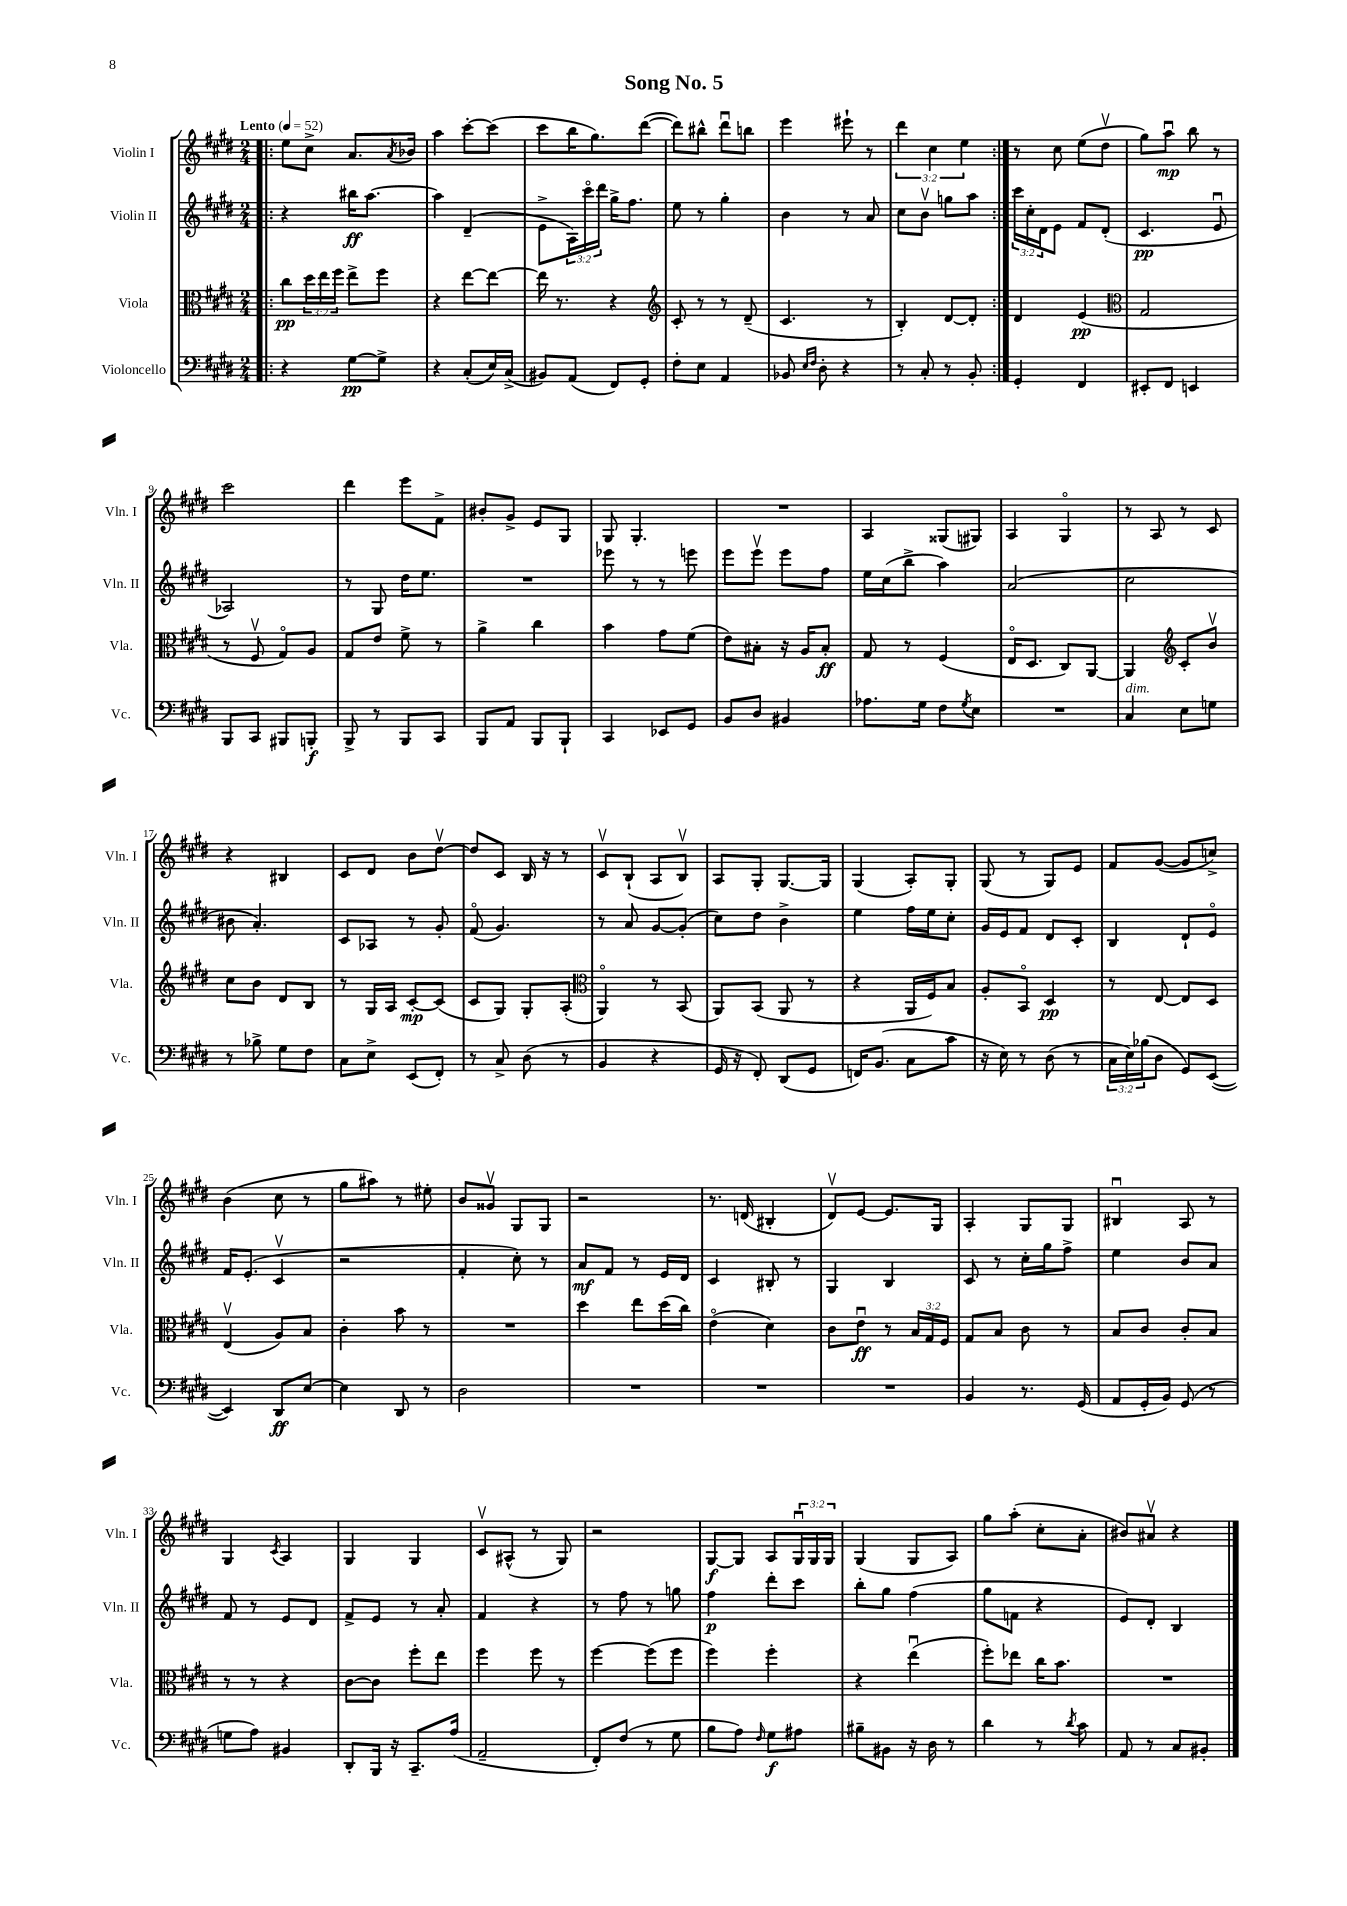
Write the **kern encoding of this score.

**kern	**dynam	**kern	**dynam	**kern	**dynam	**kern	**dynam
*part4	*part4	*part3	*part3	*part2	*part2	*part1	*part1
*staff4	*staff4	*staff3	*staff3	*staff2	*staff2	*staff1	*staff1
*I"Violoncello	*	*I"Viola	*	*I"Violin II	*	*I"Violin I	*
*I'Vc.	*	*I'Vla.	*	*I'Vln. II	*	*I'Vln. I	*
*clefF4	*	*clefC3	*	*clefG2	*	*clefG2	*
*k[f#c#g#d#]	*	*k[f#c#g#d#]	*	*k[f#c#g#d#]	*	*k[f#c#g#d#]	*
*M2/4	*	*M2/4	*	*M2/4	*	*M2/4	*
*MM52	*	*MM52	*	*MM52	*	*MM52	*
=1!|:	=1!|:	=1!|:	=1!|:	=1!|:	=1!|:	=1!|:	=1!|:
!	!	!	!	!	!	!LO:TX:a:B:t=Lento	!
4r	.	8cc#\L	pp	4r	.	8ee\L	.
.	.	24dd#\L	.	.	.	8cc#^\J	.
.	.	24ee\	.	.	.	.	.
.	.	24ff#\JJ	.	.	.	.	.
[8G#\L	pp	8ee^\L	.	16bb#X\KL	ff	8.a/L	.
.	.	.	.	[8.aa\J	.	.	.
8G#^\J]	.	8ff#\J	.	.	.	.	.
.	.	.	.	.	.	8qa/	.
.	.	.	.	.	.	16b-X/Jk	.
=2	=2	=2	=2	=2	=2	=2	=2
4r	.	4r	.	4aa\]	.	4aa\	.
(8C#'/L	.	[8ee\L	.	(4d#~/	.	[8ccc#'\L	.
16E/L)	.	8ee\J_	.	.	.	(8ccc#\J]	.
(16C#^/JJ	.	.	.	.	.	.	.
=3	=3	=3	=3	=3	=3	=3	=3
8BB#X/L)	.	16ee\]	.	8e^\L	.	8ccc#\L	.
.	.	8.r	.	.	.	.	.
(8AA/J	.	.	.	24A\L)	.	16bb\K	.
.	.	.	.	24ccc#\	.	.	.
.	.	.	.	.	.	8.gg#\)	.
.	.	.	.	24ddd#\JJ	.	.	.
8FF#/L)	.	4r	.	16gg#^\KL	.	.	.
.	.	.	.	8.ff#\J	.	.	.
8GG#'/J	.	.	.	.	.	([8ddd#\J	.
=4	=4	=4	=4	=4	=4	=4	=4
*	*	*clefG2	*	*	*	*	*
8F#'\L	.	8c#'/	.	8ee\	.	8ddd#\L])	.
8E\J	.	8r	.	8r	.	8bb#X^^\J	.
4AA/	.	8r	.	4gg#'\	.	8ddd#u\L	.
.	.	(8d#~/	.	.	.	8bbn\J	.
=5	=5	=5	=5	=5	=5	=5	=5
8BB-X/	.	4.c#/	.	4b\	.	4eee\	.
16qqE/LL	.	.	.	.	.	.	.
16qqF#/JJ	.	.	.	.	.	.	.
8D#'\	.	.	.	.	.	.	.
4r	.	.	.	8r	.	8eee#X`\	.
.	.	8r	.	8a/	.	8r	.
=6	=6	=6	=6	=6	=6	=6	=6
8r	.	4B'/)	.	8cc#\L	.	6ddd#\	.
8C#'/	.	.	.	8bv\J	.	.	.
.	.	.	.	.	.	6cc#\	.
8r	.	[8d#/L	.	8ggn\L	.	.	.
.	.	.	.	.	.	6ee\	.
8BB'/	.	8d#'/J]	.	8aa\J	.	.	.
=7:|!	=7:|!	=7:|!	=7:|!	=7:|!	=7:|!	=7:|!	=7:|!
4GG#'/	.	4d#/	.	24ccc#\LL	.	8r	.
.	.	.	.	24cc#'\	.	.	.
.	.	.	.	24d#\J	.	.	.
.	.	.	.	8e\J	.	8cc#\	.
4FF#/	.	(4e/	pp	8f#/L	.	(8ee\L	.
.	.	.	.	(8d#'/J	.	8dd#v\J	.
=8	=8	=8	=8	=8	=8	=8	=8
*	*	*clefC3	*	*	*	*	*
8EE#X'/L	.	2G#/	.	4.c#/	pp	8gg#\L)	.
8FF#/J	.	.	.	.	.	8aau\J	mp
4EEn/	.	.	.	.	.	8bb\	.
.	.	.	.	8eu/	.	8r	.
!!LO:LB:g=z
=9	=9	=9	=9	=9	=9	=9	=9
8BBB/L	.	8r	.	2A-X/)	.	2ccc#\	.
8CC#/J	.	8F#v/	.	.	.	.	.
8BBB#X/L	.	8G#/L)	.	.	.	.	.
8BBBn'/J	f	8A/J	.	.	.	.	.
=10	=10	=10	=10	=10	=10	=10	=10
8BBB^/	.	8G#/L	.	8r	.	4ddd#\	.
8r	.	8e/J	.	8G#/	.	.	.
8BBB/L	.	8f#^\	.	16dd#\KL	.	8eee\L	.
.	.	.	.	8.ee\J	.	.	.
8CC#/J	.	8r	.	.	.	8f#^\J	.
=11	=11	=11	=11	=11	=11	=11	=11
8BBB/L	.	4a^\	.	2r	.	8b#X'/L	.
8AA/J	.	.	.	.	.	8g#^/J	.
8BBB/L	.	4cc#\	.	.	.	8e/L	.
8BBB`/J	.	.	.	.	.	8G#/J	.
=12	=12	=12	=12	=12	=12	=12	=12
4CC#/	.	4b\	.	8eee-X\	.	8G#/	.
.	.	.	.	8r	.	4.G#'/	.
8EE-X/L	.	8g#\L	.	8r	.	.	.
8GG#/J	.	(8f#\J	.	8eeen\	.	.	.
=13	=13	=13	=13	=13	=13	=13	=13
8BB/L	.	8e\L)	.	8eee\L	.	2r	.
8D#/J	.	8B#X'\J	.	8eeev\J	.	.	.
4BB#X/	.	16r	.	8eee\L	.	.	.
.	.	16A/KL	.	.	.	.	.
.	.	8B#'/J	ff	8ff#\J	.	.	.
=14	=14	=14	=14	=14	=14	=14	=14
8.A-X\L	.	8G#/	.	16ee\LL	.	4A/	.
.	.	.	.	(16cc#\J	.	.	.
.	.	8r	.	8bb^\J	.	.	.
16G#\Jk	.	.	.	.	.	.	.
8F#\L	.	(4F#/	.	4aa\)	.	(8G##X/L	.
8qG#/	.	.	.	.	.	.	.
8E\J	.	.	.	.	.	8G#X/J)	.
=15	=15	=15	=15	=15	=15	=15	=15
2r	.	16E/KL	.	(2a/	.	4A/	.
.	.	8.D#/J	.	.	.	.	.
.	.	8C#/L)	.	.	.	4G#/	.
.	.	[8AA/J	.	.	.	.	.
=16	=16	=16	=16	=16	=16	=16	=16
!LO:TX:a:i:t=dim.	!	!	!	!	!	!	!
4C#/	.	4AA/]	.	2cc#\	.	8r	.
.	.	.	.	.	.	8A/	.
*	*	*clefG2	*	*	*	*	*
8E\L	.	8c#'/L	.	.	.	8r	.
8Gn\J	.	8bv/J	.	.	.	8c#/	.
!!LO:LB:g=z
=17	=17	=17	=17	=17	=17	=17	=17
8r	.	8cc#\L	.	8b#X\	.	4r	.
8B-X^\	.	8b\J	.	4.a'/)	.	.	.
8G#\L	.	8d#/L	.	.	.	4B#X/	.
8F#\J	.	8B/J	.	.	.	.	.
=18	=18	=18	=18	=18	=18	=18	=18
8C#\L	.	8r	.	8c#/L	.	8c#/L	.
8E^\J	.	16G#/LL	.	8A-X/J	.	8d#/J	.
.	.	16A/JJ	.	.	.	.	.
(8EE/L	.	[8c#'/L	mp	8r	.	8b\L	.
8FF#'/J)	.	(8c#/J]	.	8g#'/	.	[8dd#v\J	.
=19	=19	=19	=19	=19	=19	=19	=19
8r	.	8c#/L	.	(8f#/	.	8dd#/L]	.
8C#^/	.	8G#/J)	.	4.g#/)	.	8c#/J	.
(8D#\	.	8G#'/L	.	.	.	16B/	.
.	.	.	.	.	.	16r	.
8r	.	(8A'/J	.	.	.	8r	.
=20	=20	=20	=20	=20	=20	=20	=20
*	*	*clefC3	*	*	*	*	*
4BB/	.	4AA/)	.	8r	.	8c#v/L	.
.	.	.	.	8a/	.	(8B`/J	.
4r	.	8r	.	[8g#/L	.	8A/L	.
.	.	(8BB/	.	(8g#'/J]	.	8Bv/J)	.
=21	=21	=21	=21	=21	=21	=21	=21
16GG#/	.	8AA/L)	.	8cc#\L)	.	8A/L	.
16r	.	.	.	.	.	.	.
8FF#'/)	.	(8BB/J	.	8dd#\J	.	8G#'/J	.
(8DD#/L	.	8AA/	.	4b^\	.	[8.G#/L	.
8GG#/J	.	8r	.	.	.	.	.
.	.	.	.	.	.	16G#/Jk]	.
=22	=22	=22	=22	=22	=22	=22	=22
16FFn/KL)	.	4r	.	4ee\	.	(4G#/	.
(8.BB/J	.	.	.	.	.	.	.
8C#\L	.	16AA/LL	.	16ff#\LL	.	8A'/L)	.
.	.	16F#/J)	.	16ee\J	.	.	.
8c#\J	.	8B/J	.	8cc#'\J	.	8G#'/J	.
=23	=23	=23	=23	=23	=23	=23	=23
16r	.	8A'/L	.	16g#/LL	.	(8G#/	.
16E\)	.	.	.	16e/J	.	.	.
8r	.	8BB/J	.	8f#/J	.	8r	.
(8D#\	.	4D#/	pp	8d#/L	.	8G#/L)	.
8r	.	.	.	8c#'/J	.	8e/J	.
=24	=24	=24	=24	=24	=24	=24	=24
24C#\LL	.	8r	.	4B/	.	8f#/L	.
24E\)	.	.	.	.	.	.	.
(24B-X\J	.	.	.	.	.	.	.
8D#\J	.	[8E/	.	.	.	([8g#/J	.
8GG#/L)	.	8E/L]	.	8d#`/L	.	8g#/L]	.
([8EE/J	.	8D#/J	.	8e/J	.	8ccn^/J)	.
!!LO:LB:g=z
=25	=25	=25	=25	=25	=25	=25	=25
4EE/])	.	(4Ev/	.	16f#/KL	.	(4b\	.
.	.	.	.	(8.e'/J	.	.	.
8DD#/L	ff	8A/L)	.	4c#v/	.	8cc#\	.
[8E/J	.	8B/J	.	.	.	8r	.
=26	=26	=26	=26	=26	=26	=26	=26
4E\]	.	4c#'\	.	2r	.	8gg#\L	.
.	.	.	.	.	.	8aa#X\J)	.
8DD#/	.	8b\	.	.	.	8r	.
8r	.	8r	.	.	.	8ee#X'\	.
=27	=27	=27	=27	=27	=27	=27	=27
2D#\	.	2r	.	4f#'/	.	8b/L	.
.	.	.	.	.	.	8g##Xv/J	.
.	.	.	.	8cc#'\)	.	8G#/L	.
.	.	.	.	8r	.	8G#/J	.
=28	=28	=28	=28	=28	=28	=28	=28
2r	.	4dd#\	.	8a/L	mf	2r	.
.	.	.	.	8f#/J	.	.	.
.	.	8ee\L	.	8r	.	.	.
.	.	(16dd#\L	.	16e/LL	.	.	.
.	.	16cc#\JJ)	.	16d#/JJ	.	.	.
=29	=29	=29	=29	=29	=29	=29	=29
2r	.	(4e\	.	4c#/	.	8.r	.
.	.	.	.	.	.	(16dn/	.
.	.	4d#\)	.	8B#X'/	.	4B#X'/	.
.	.	.	.	8r	.	.	.
=30	=30	=30	=30	=30	=30	=30	=30
2r	.	8c#\L	.	4G#/	.	8d#v/L)	.
.	.	8eu\J	ff	.	.	[8e/J	.
.	.	8r	.	4B/	.	8.e/L]	.
.	.	24B/LL	.	.	.	.	.
.	.	24G#/	.	.	.	.	.
.	.	.	.	.	.	16G#/Jk	.
.	.	24F#/JJ	.	.	.	.	.
=31	=31	=31	=31	=31	=31	=31	=31
4BB/	.	8G#/L	.	8c#/	.	4A'/	.
.	.	8B/J	.	8r	.	.	.
8.r	.	8c#\	.	16cc#'\LL	.	8G#/L	.
.	.	.	.	16gg#\J	.	.	.
.	.	8r	.	8ff#^\J	.	8G#/J	.
(16GG#/	.	.	.	.	.	.	.
=32	=32	=32	=32	=32	=32	=32	=32
8AA/L	.	8B/L	.	4ee\	.	4B#Xu/	.
16GG#'/L	.	8c#/J	.	.	.	.	.
16BB/JJ)	.	.	.	.	.	.	.
(8GG#/	.	8c#'/L	.	8b/L	.	8A/	.
8r	.	8B/J	.	8a/J	.	8r	.
!!LO:LB:g=z
=33	=33	=33	=33	=33	=33	=33	=33
8Gn\L	.	8r	.	8f#/	.	4G#/	.
8A\J)	.	8r	.	8r	.	.	.
.	.	.	.	.	.	8qc#/	.
4BB#X/	.	4r	.	8e/L	.	4A/	.
.	.	.	.	8d#/J	.	.	.
=34	=34	=34	=34	=34	=34	=34	=34
8DD#'/L	.	[8c#\L	.	8f#^/L	.	4G#/	.
16BBB/Jk	.	8c#\J]	.	8e/J	.	.	.
16r	.	.	.	.	.	.	.
8.CC#~/L	.	8ff#'\L	.	8r	.	4G#/	.
.	.	8ee\J	.	8a'/	.	.	.
(16A/Jk	.	.	.	.	.	.	.
=35	=35	=35	=35	=35	=35	=35	=35
2AA~/	.	4ff#\	.	4f#/	.	8c#v/L	.
.	.	.	.	.	.	(8A#X^^/J	.
.	.	8ff#\	.	4r	.	8r	.
.	.	8r	.	.	.	8G#/)	.
=36	=36	=36	=36	=36	=36	=36	=36
8FF#'/L)	.	[4ff#\	.	8r	.	2r	.
(8F#/J	.	.	.	8ff#\	.	.	.
8r	.	(8ff#\L]	.	8r	.	.	.
8G#\	.	8ff#\J	.	8ggn\	.	.	.
=37	=37	=37	=37	=37	=37	=37	=37
8B\L	.	4ff#\)	.	4ff#\	p	[8G#/L	f
8A\J)	.	.	.	.	.	8G#/J]	.
16qqF#/	.	.	.	.	.	.	.
8G#\L	f	4ff#'\	.	8ddd#'\L	.	8A/L	.
8A#X\J	.	.	.	8ccc#\J	.	24G#u/L	.
.	.	.	.	.	.	24G#/	.
.	.	.	.	.	.	24G#/JJ	.
=38	=38	=38	=38	=38	=38	=38	=38
8B#X~\L	.	4r	.	8bb'\L	.	(4G#/	.
8BB#X\J	.	.	.	8gg#\J	.	.	.
16r	.	(4eeu\	.	(4ff#\	.	8G#/L	.
16D#\	.	.	.	.	.	.	.
8r	.	.	.	.	.	8A/J)	.
=39	=39	=39	=39	=39	=39	=39	=39
4d#\	.	8ff#'\L)	.	8gg#\L	.	8gg#\L	.
.	.	8ee-X\J	.	8fn\J	.	(8aa'\J	.
8r	.	16cc#\KL	.	4r	.	8cc#'\L	.
.	.	8.b\J	.	.	.	.	.
8qd#/	.	.	.	.	.	.	.
8c#\	.	.	.	.	.	8a'\J	.
=40	=40	=40	=40	=40	=40	=40	=40
8AA/	.	2r	.	8e/L)	.	8b#X/L)	.
8r	.	.	.	8d#'/J	.	8a#Xv/J	.
8C#/L	.	.	.	4B/	.	4r	.
8BB#X'/J	.	.	.	.	.	.	.
==	==	==	==	==	==	==	==
*-	*-	*-	*-	*-	*-	*-	*-
